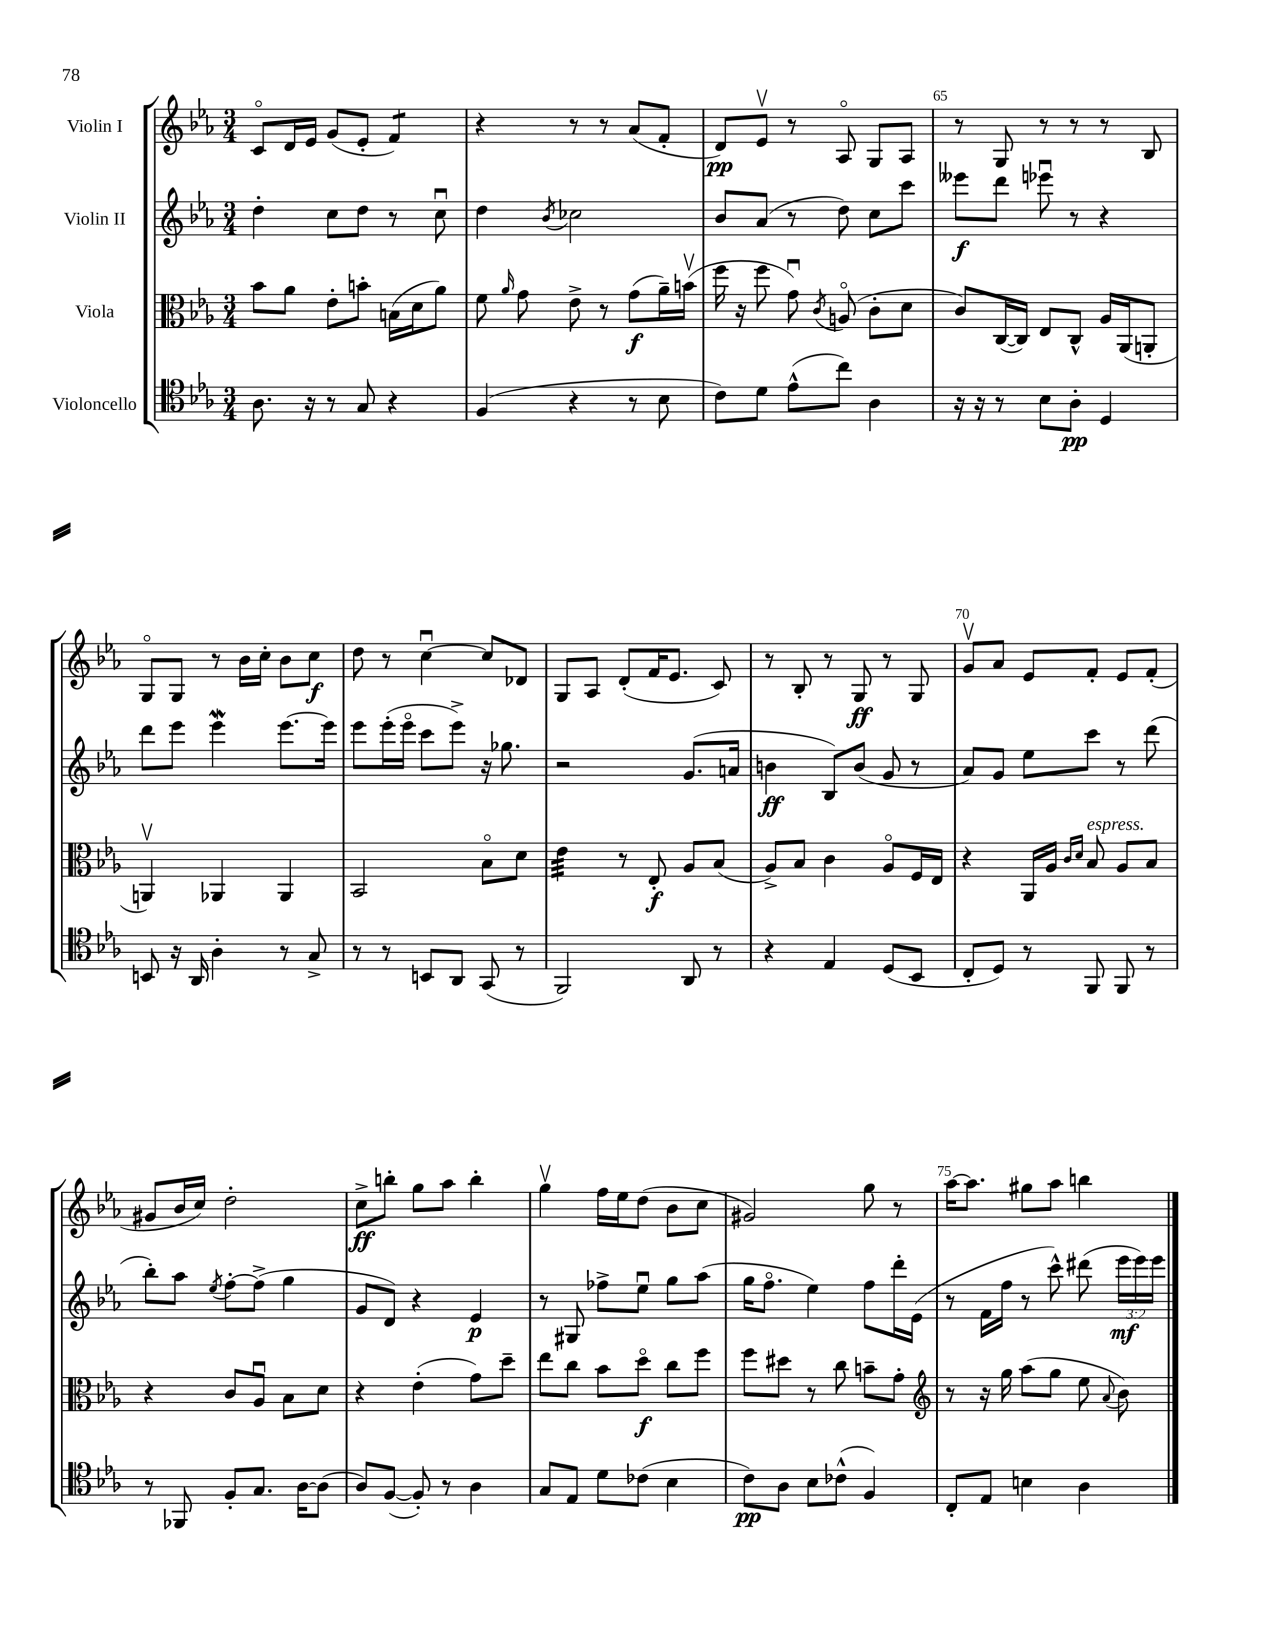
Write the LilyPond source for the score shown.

<<
\new StaffGroup <<
\new Staff = "s0" \with { instrumentName = "Violin I" } {
    \clef treble \key ees \major \numericTimeSignature \time 3/4
    \autoBeamOff c'8[\flageolet d'16 ees'16] g'8[( ees'8]-. f'4:8) |
    r4 r8 r8 aes'8[( f'8]-. |
    d'8[\pp) ees'8]\upbow r8 aes8\flageolet g8[ aes8] |
    r8 g8 r8 r8 r8 bes8 |
    g8[\flageolet g8] r8 bes'16[ c''16]-. bes'8[ c''8]\f |
    d''8 r8 c''4~\downbow c''8[ des'8] |
    g8[ aes8] d'8[-.( f'16 ees'8.] c'8) |
    r8 bes8-. r8 g8\ff r8 g8 |
    g'8[\upbow aes'8] ees'8[ f'8]-. ees'8[ f'8]-.( |
    gis'8[ bes'16 c''16]) d''2-. |
    c''8[->\ff b''8]-. g''8[ aes''8] b''4-. |
    g''4\upbow f''16[ ees''16 d''8]( bes'8[ c''8] |
    gis'2) g''8 r8 |
    aes''16[~ aes''8.] gis''8[ aes''8] b''4 \bar "|." |
}
\new Staff = "s1" \with { instrumentName = "Violin II" } {
    \clef treble \key ees \major \numericTimeSignature \time 3/4 \override Staff.TupletNumber.text = #tuplet-number::calc-fraction-text
    \autoBeamOff d''4-. c''8[ d''8] r8 c''8\downbow |
    d''4 \acciaccatura { bes'8 } ces''2 |
    bes'8[ aes'8]( r8 d''8) c''8[ c'''8] |
    eeses'''8[\f d'''8] ees'''8\downbow r8 r4 |
    d'''8[ ees'''8] ees'''4\mordent ees'''8.[~ ees'''16] |
    ees'''8[ ees'''16-.( ees'''16]\flageolet c'''8[ ees'''8]->) r16 ges''8. |
    r2 g'8.[( a'16] |
    b'4\ff bes8[) b'8]( g'8 r8 |
    aes'8[) g'8] ees''8[ c'''8] r8 d'''8( |
    bes''8[-.) aes''8] \acciaccatura { ees''8 } f''8[~-. f''8]->( g''4 |
    g'8[ d'8]) r4 ees'4\p |
    r8 gis8 fes''8[-> ees''8]\downbow g''8[ aes''8]( |
    g''16[ f''8.]\flageolet ees''4) f''8[ d'''16-. ees'16]( |
    r8 f'16[ f''16] r8 c'''8-^) dis'''8( \tuplet 3/2 { ees'''16[\mf ees'''16) ees'''16] } \bar "|." |
}
\new Staff = "s2" \with { instrumentName = "Viola" } {
    \clef alto \key ees \major \numericTimeSignature \time 3/4
    \autoBeamOff bes'8[ aes'8] ees'8[-. b'8]-. b16[( d'16 aes'8]) |
    f'8 \grace { aes'16 } g'8 ees'8-> r8 g'8[\f( aes'16--) b'16]\upbow( |
    f''16 r16 f''8 g'8\downbow) \acciaccatura { c'8 } a8\flageolet( c'8[-. d'8] |
    c'8[) c16~( c16]) ees8[ c8]-^ aes16[ aes,16( a,8]-. |
    a,4\upbow) aes,4 aes,4 |
    bes,2 bes8[\flageolet d'8] |
    ees'4:32 r8 ees8-.\f aes8[ bes8]( |
    aes8[->) bes8] c'4 aes8[\flageolet f16 ees16] |
    r4 aes,16[ aes16] \grace { c'16[ d'16] } bes8^\markup { \italic "espress." } aes8[ bes8] |
    r4 c'8[ aes8]\downbow bes8[ d'8] |
    r4 ees'4-.( g'8[) d''8]-- |
    ees''8[ c''8] bes'8[ d''8]\flageolet\f c''8[ f''8] |
    f''8[ dis''8] r8 c''8 b'8[-- g'8]-. |
    \clef treble r8 r16 g''16 aes''8[( g''8] ees''8 \appoggiatura { aes'8 } bes'8) \bar "|." |
}
\new Staff = "s3" \with { instrumentName = "Violoncello" } {
    \clef tenor \key ees \major \numericTimeSignature \time 3/4
    \autoBeamOff aes8. r16 r8 g8 r4 |
    f4( r4 r8 bes8 |
    c'8[) d'8] ees'8[-^( c''8]) aes4 |
    r16 r16 r8 bes8[ aes8]-.\pp d4 |
    b,8 r16 aes,16 aes4-. r8 g8-> |
    r8 r8 b,8[ aes,8] g,8( r8 |
    f,2) aes,8 r8 |
    r4 ees4 d8[( bes,8] |
    c8[-. d8]) r8 f,8 f,8 r8 |
    r8 fes,8 f8[-. g8.] aes16[~ aes8]( |
    aes8[) f8]~( f8-.) r8 aes4 |
    g8[ ees8] d'8[ ces'8]( bes4 |
    c'8[\pp) aes8] bes8[ ces'8]-^( f4) |
    c8[-. ees8] b4 aes4 \bar "|." |
}
>>
>>
\layout { \context { \Score currentBarNumber = #62 \override BarNumber.break-visibility = ##(#f #t #t) barNumberVisibility = #(every-nth-bar-number-visible 5) } }
